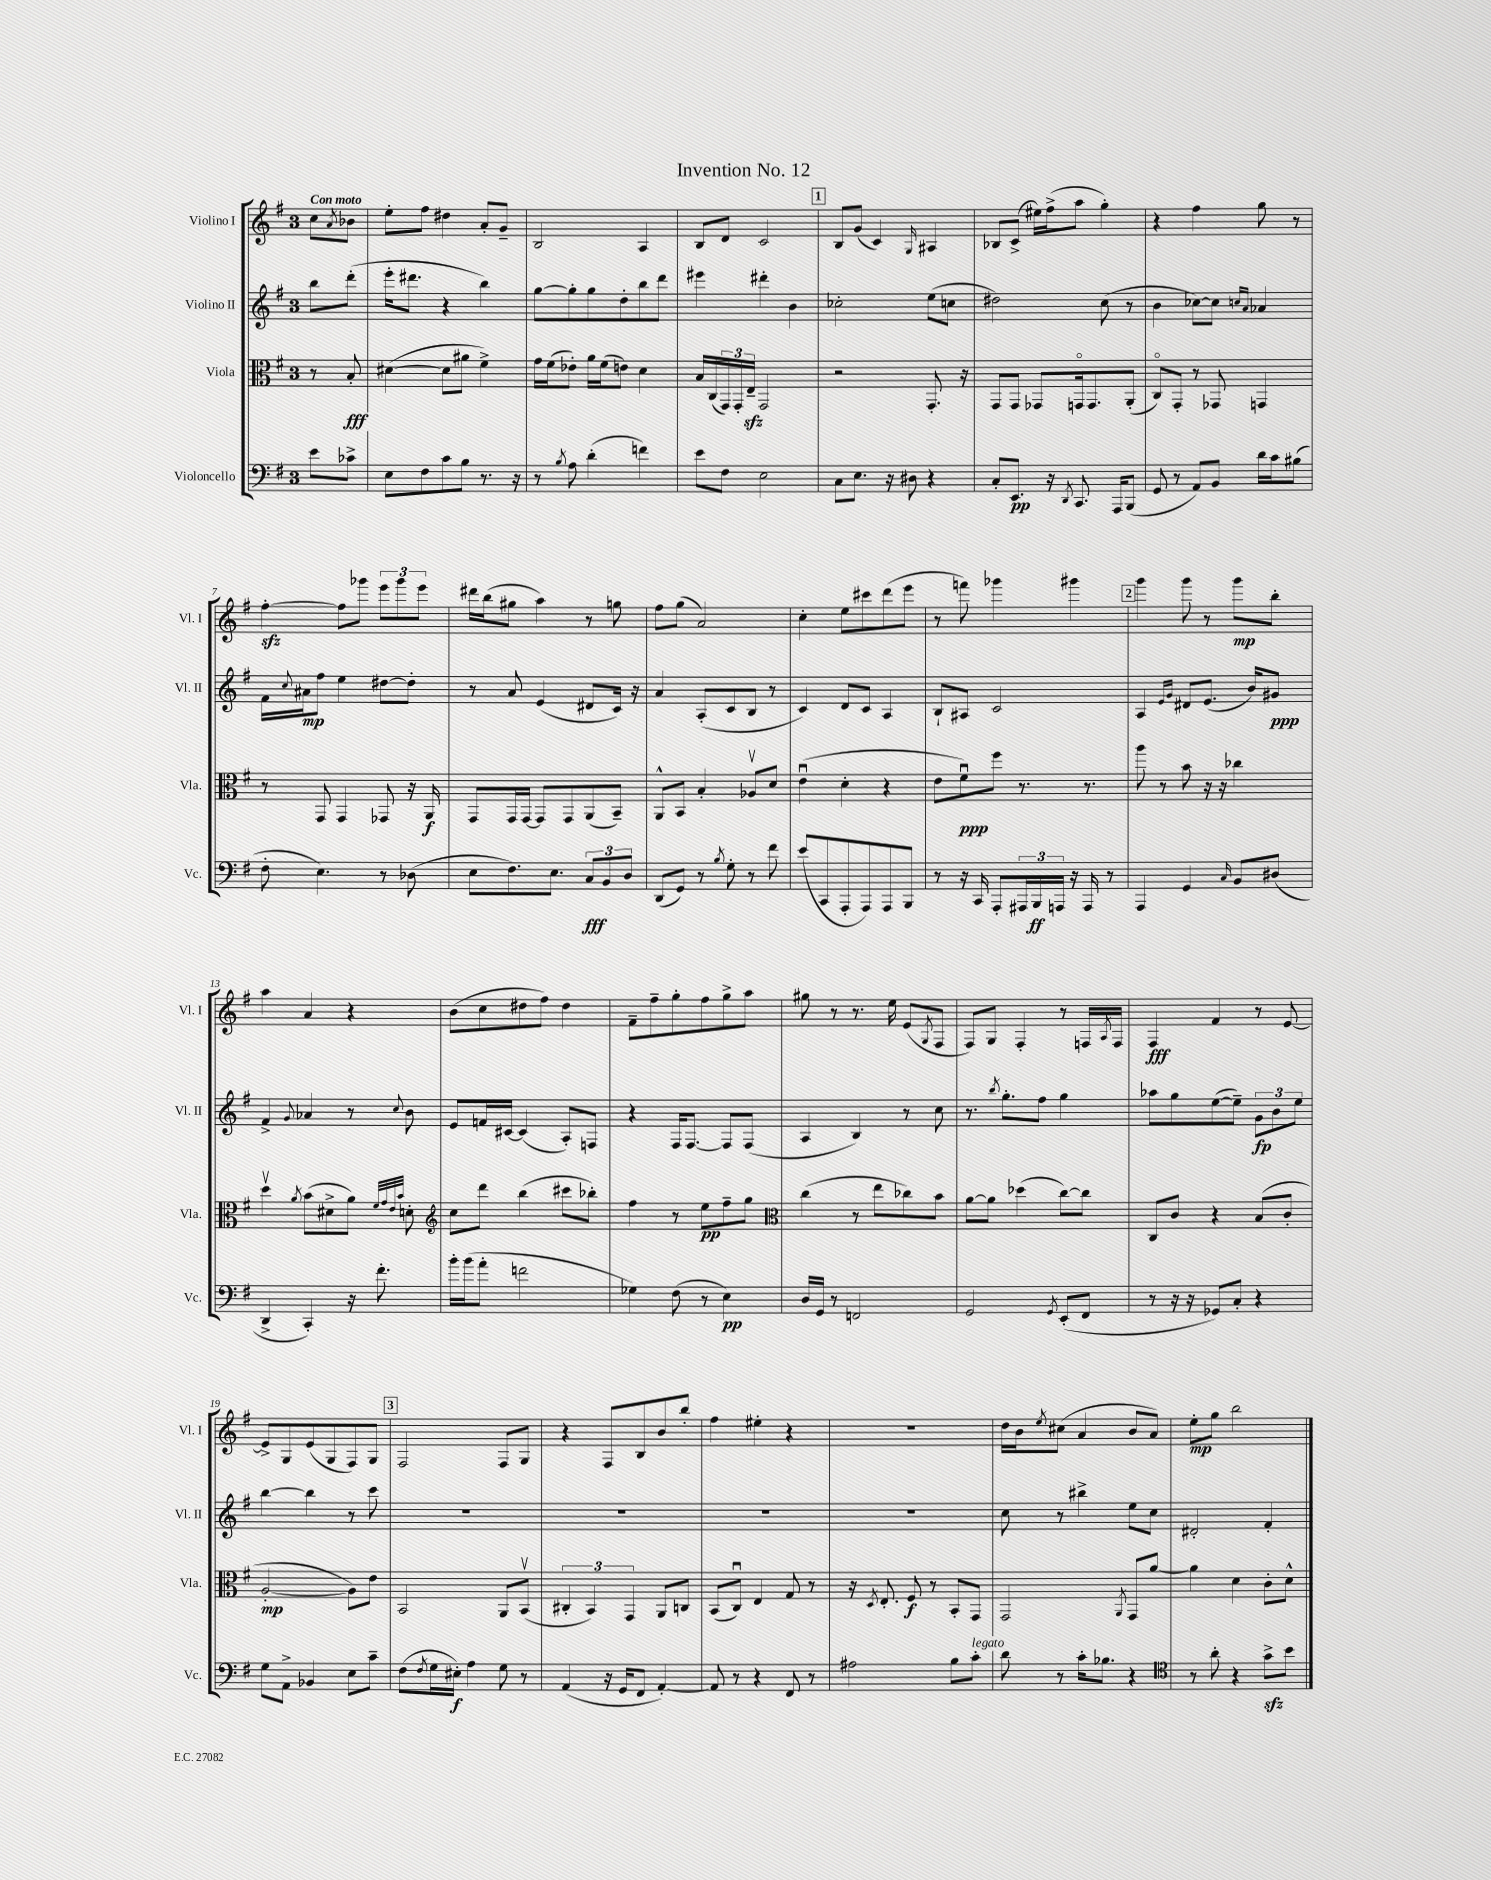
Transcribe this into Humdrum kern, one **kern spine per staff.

**kern	**dynam	**kern	**dynam	**kern	**dynam	**kern	**dynam
*part4	*part4	*part3	*part3	*part2	*part2	*part1	*part1
*staff4	*staff4	*staff3	*staff3	*staff2	*staff2	*staff1	*staff1
*I"Violoncello	*	*I"Viola	*	*I"Violino II	*	*I"Violino I	*
*I'Vc.	*	*I'Vla.	*	*I'Vl. II	*	*I'Vl. I	*
*clefF4	*	*clefC3	*	*clefG2	*	*clefG2	*
*k[f#]	*	*k[f#]	*	*k[f#]	*	*k[f#]	*
*M3/4	*	*M3/4	*	*M3/4	*	*M3/4	*
=	=	=	=	=	=	=	=
!	!	!	!	!	!	!LO:TX:a:B:t=Con moto	!
8e\L	.	8r	.	8bb\L	.	8cc\L	.
.	.	.	.	.	.	8qa/	.
8c-X^\J	.	8B'/	fff	(8ddd'\J	.	8b-X\J	.
=1	=1	=1	=1	=1	=1	=1	=1
8E\L	.	([4d#X\	.	16eee'\KL	.	8ee'\L	.
.	.	.	.	8.ddd#X\J	.	.	.
8F#\	.	.	.	.	.	8ff#\J	.
8c\	.	8d#\L]	.	4r	.	4dd#X\	.
8B\J	.	8a#X\J	.	.	.	.	.
8.r	.	4f#^\)	.	4bb\)	.	8a'/L	.
.	.	.	.	.	.	8g~/J	.
16r	.	.	.	.	.	.	.
=2	=2	=2	=2	=2	=2	=2	=2
8r	.	16g\LL	.	[8gg\L	.	2B/	.
.	.	(16f#\J	.	.	.	.	.
8qB/	.	.	.	.	.	.	.
8A\	.	8e-X'\J)	.	8gg'\]	.	.	.
(4d'\	.	16a\LL	.	8gg\	.	.	.
.	.	(16f#\J	.	.	.	.	.
.	.	8en\J)	.	8dd'\	.	.	.
4fn\)	.	4d\	.	8bb\	.	4A/	.
.	.	.	.	8ddd\J	.	.	.
=3	=3	=3	=3	=3	=3	=3	=3
8e\L	.	16B/LL	.	4eee#X\	.	8B/L	.
.	.	(16C/	.	.	.	.	.
8F#\J	.	24GG/)	.	.	.	8d/J	.
.	.	24GG'/	.	.	.	.	.
.	.	24Ezz~/JJ	.	.	.	.	.
2E\	.	2GG/	.	4ddd#X'\	.	2c/	.
.	.	.	.	4b\	.	.	.
!!LO:REH:place=s1:t=1
=4	=4	=4	=4	=4	=4	=4	=4
8C\L	.	2r	.	2cc-X'\	.	8B/L	.
8.E\J	.	.	.	.	.	(8g/J	.
.	.	.	.	.	.	4c/)	.
16r	.	.	.	.	.	.	.
8D#X\	.	.	.	.	.	.	.
.	.	.	.	.	.	16qqG/	.
4r	.	8.GG'/	.	(8ee\L	.	4A#X/	.
.	.	.	.	8ccn\J	.	.	.
.	.	16r	.	.	.	.	.
=5	=5	=5	=5	=5	=5	=5	=5
8C'/L	.	8GG/L	.	2dd#X\)	.	8B-X/L	.
8.EE/J	pp	8GG/J	.	.	.	(8c^/J	.
.	.	8GG-X/L	.	.	.	16ee#X\LL)	.
16r	.	.	.	.	.	(16ff#^\J	.
8qDD/	.	.	.	.	.	.	.
8.CC/	.	16GGn/k	.	.	.	8aa\J	.
.	.	8.GG/	.	.	.	.	.
.	.	.	.	(8cc\	.	4gg'\)	.
16AAA/KL	.	.	.	.	.	.	.
(8BBB/J	.	(8AA'/J	.	8r	.	.	.
=6	=6	=6	=6	=6	=6	=6	=6
8GG/	.	8C/L)	.	4b\	.	4r	.
8r	.	8GG'/J	.	.	.	.	.
8AA/L)	.	8r	.	[8cc-X\L)	.	4ff#\	.
8BB/J	.	8GG-X/	.	8cc-\J]	.	.	.
.	.	.	.	16qqccn/LL	.	.	.
.	.	.	.	16qqa/JJ	.	.	.
16d\LL	.	4GGn/	.	4a-X/	.	8gg\	.
16c\J	.	.	.	.	.	.	.
(8B#X\J	.	.	.	.	.	8r	.
!!LO:LB:g=z
=7	=7	=7	=7	=7	=7	=7	=7
8F#'\	.	8r	.	16f#\LL	.	[4ff#zz'\	.
.	.	.	.	8qqcc/	.	.	.
.	.	.	.	16a#X\J	mp	.	.
4.E\)	.	8GG/	.	8ff#\J	.	.	.
.	.	4GG/	.	4ee\	.	8ff#\L]	.
.	.	.	.	.	.	8ggg-X\J	.
8r	.	8GG-X/	.	[8dd#X\L	.	12eee\L	.
.	.	.	.	.	.	12ggg-\	.
(8D-X\	.	16r	.	8dd#'\J]	.	.	.
.	.	.	.	.	.	12eee\J	.
.	.	16AA/	f	.	.	.	.
=8	=8	=8	=8	=8	=8	=8	=8
8E\L	.	8GG/L	.	8r	.	16ddd#X\LL	.
.	.	.	.	.	.	(16bb\J	.
8.F#\)	.	16GG/L	.	8a/	.	8gg#X\J	.
.	.	[16GG/JJ	.	.	.	.	.
.	.	8GG/L]	.	(4e/	.	4aa\)	.
8.E\J	.	.	.	.	.	.	.
.	.	8GG/	.	.	.	.	.
12C/L	fff	(8AA/	.	8d#X/L	.	8r	.
12BB/	.	.	.	.	.	.	.
.	.	8BB~/J)	.	16c/Jk)	.	8ggn\	.
12D/J	.	.	.	.	.	.	.
.	.	.	.	16r	.	.	.
=9	=9	=9	=9	=9	=9	=9	=9
(8DD/L	.	8AA^^/L	.	4a/	.	8ff#\L	.
8GG/J)	.	8BB/J	.	.	.	(8gg\J	.
8r	.	4B'/	.	(8A'/L	.	2a/)	.
8qB/	.	.	.	.	.	.	.
8G'\	.	.	.	8c/	.	.	.
8r	.	8A-Xv/L	.	8B/J	.	.	.
8f#\	.	8d/J	.	8r	.	.	.
=10	=10	=10	=10	=10	=10	=10	=10
(8e/L	.	(4eu\	.	4c/)	.	4cc'\	.
8CC/	.	.	.	.	.	.	.
8AAA'/	.	4d'\	.	8d/L	.	8ee\L	.
8AAA/)	.	.	.	8c/J	.	8ccc#X\	.
8AAA/	.	4r	.	4A/	.	(8ddd\	.
8BBB/J	.	.	.	.	.	8eee\J	.
=11	=11	=11	=11	=11	=11	=11	=11
8r	.	8e\L	.	8B`/L	.	8r	.
16r	.	8f#u\)	ppp	8A#X/J	.	8fffn\)	.
16CC/	.	.	.	.	.	.	.
8AAA'/L	.	8ff#\J	.	2c/	.	4ggg-X\	.
24AAA#X/L	.	8.r	.	.	.	.	.
24BBB/	ff	.	.	.	.	.	.
24AAAn/JJ	.	.	.	.	.	.	.
16r	.	.	.	.	.	4ggg#X\	.
16AAA/	.	8.r	.	.	.	.	.
8r	.	.	.	.	.	.	.
!!LO:REH:place=s1:t=2
=12	=12	=12	=12	=12	=12	=12	=12
4AAA/	.	8aa\	.	4A/	.	4ggg\	.
.	.	8r	.	.	.	.	.
.	.	.	.	16qqe/LL	.	.	.
.	.	.	.	16qqg/JJ	.	.	.
4GG/	.	8b\	.	8d#X/L	.	8ggg\	.
.	.	16r	.	(8.e/J	.	8r	.
.	.	16r	.	.	.	.	.
16qqC/	.	.	.	.	.	.	.
8BB/L	.	4cc-X\	.	.	.	8ggg\L	mp
.	.	.	.	16b/KL)	.	.	.
(8D#X/J	.	.	.	8g#X/J	ppp	8bb'\J	.
!!LO:LB:g=z
=13	=13	=13	=13	=13	=13	=13	=13
4DD^/	.	4ddv\	.	4f#^/	.	4aa\	.
.	.	8qa/	.	8qqg/	.	.	.
4CC'/)	.	(8b\L	.	4a-X/	.	4a/	.
.	.	8d#X^\	.	.	.	.	.
16r	.	8a\J)	.	8r	.	4r	.
8.f#'\	.	.	.	.	.	.	.
.	.	32qqf#/LLL	.	.	.	.	.
.	.	32qqg/	.	.	.	.	.
.	.	32qqe/	.	.	.	.	.
.	.	32qqb/JJJ	.	8qqcc/	.	.	.
.	.	8dn'\	.	8b\	.	.	.
=14	=14	=14	=14	=14	=14	=14	=14
*	*	*clefG2	*	*	*	*	*
16b'\LL	.	8cc\L	.	8e/L	.	(8b\L	.
(16b\J	.	.	.	.	.	.	.
8a'\J	.	8ddd\J	.	16fn/L	.	8cc\	.
.	.	.	.	[16c#X/JJ	.	.	.
2fn\	.	(4bb\	.	(4c#/]	.	8dd#X\	.
.	.	.	.	.	.	8ff#\J)	.
.	.	8ccc#X\L	.	8A'/L)	.	4dd#\	.
.	.	8bb-X'\J)	.	8Fn/J	.	.	.
=15	=15	=15	=15	=15	=15	=15	=15
4G-X\)	.	4ff#\	.	4r	.	8f#~\L	.
.	.	.	.	.	.	8ff#~\	.
(8F#\	.	8r	.	16F#/KL	.	8gg'\	.
.	.	.	.	[8.F#/J	.	.	.
8r	.	8ee\L	pp	.	.	8ff#\	.
4E\)	pp	8ff#~\	.	8F#/L]	.	8gg^\	.
.	.	8gg\J	.	(8F#/J	.	8aa\J	.
=16	=16	=16	=16	=16	=16	=16	=16
*	*	*clefC3	*	*	*	*	*
16D/LL	.	(4cc\	.	4A/	.	8gg#X\	.
16GG/JJ	.	.	.	.	.	.	.
8r	.	.	.	.	.	8r	.
2FFn/	.	8r	.	4B/)	.	8.r	.
.	.	8ee\L	.	.	.	.	.
.	.	.	.	.	.	16ee\	.
.	.	8cc-X\)	.	8r	.	(8e/L	.
.	.	.	.	.	.	8qG/	.
.	.	8b\J	.	8cc\	.	8F#/J	.
=17	=17	=17	=17	=17	=17	=17	=17
2GG/	.	[8a\L	.	8.r	.	8F#/L)	.
.	.	8a\J]	.	.	.	8G/J	.
.	.	.	.	8qbb/	.	.	.
.	.	.	.	8.gg'\L	.	.	.
.	.	(4dd-X\	.	.	.	4F#'/	.
.	.	.	.	8ff#\J	.	.	.
8qGG/	.	.	.	.	.	.	.
(8EE'/L	.	[8cc\L)	.	4gg\	.	8r	.
8FF#/J	.	8cc\J]	.	.	.	16Fn/LL	.
.	.	.	.	.	.	8qA/	.
.	.	.	.	.	.	16F/JJ	.
=18	=18	=18	=18	=18	=18	=18	=18
8r	.	8C/L	.	8aa-X\L	.	4F#/	fff
16r	.	8c/J	.	8gg\	.	.	.
16r	.	.	.	.	.	.	.
8GG-X/L)	.	4r	.	([8ee\	.	4f#/	.
8C'/J	.	.	.	8ee~\J])	.	.	.
4r	.	(8B/L	.	12g\L	fp	8r	.
.	.	.	.	12b\	.	.	.
.	.	8c'/J	.	.	.	[8e/	.
.	.	.	.	12ee\J	.	.	.
!!LO:LB:g=z
=19	=19	=19	=19	=19	=19	=19	=19
8G\L	.	[2A'/	mp	[4bb\	.	8e^/L]	.
8AA^\J	.	.	.	.	.	8G/	.
4BB-X/	.	.	.	4bb\]	.	(8e/	.
.	.	.	.	.	.	8G/	.
8E\L	.	8A\L])	.	8r	.	8F#/)	.
8c~\J	.	8e\J	.	8ccc\	.	8G/J	.
!!LO:REH:place=s1:t=3
=20	=20	=20	=20	=20	=20	=20	=20
(8F#\L	.	2BB/	.	2.r	.	2F#/	.
8qF#/	.	.	.	.	.	.	.
16G\L	.	.	.	.	.	.	.
16E#X'\JJ)	f	.	.	.	.	.	.
4A\	.	.	.	.	.	.	.
8G\	.	8AA/L	.	.	.	8F#/L	.
8r	.	(8BBv/J	.	.	.	8G/J	.
=21	=21	=21	=21	=21	=21	=21	=21
(4AA/	.	6C#X'/	.	2.r	.	4r	.
.	.	6BB/)	.	.	.	.	.
16r	.	.	.	.	.	8F#/L	.
16GG/KL	.	.	.	.	.	.	.
.	.	6GG/	.	.	.	.	.
8FF#/J	.	.	.	.	.	8B/	.
[4AA'/)	.	8AA/L	.	.	.	8b/	.
.	.	8Cn/J	.	.	.	8bb'/J	.
=22	=22	=22	=22	=22	=22	=22	=22
8AA/]	.	(8BB/L	.	2.r	.	4ff#\	.
8r	.	8Cu/J)	.	.	.	.	.
4r	.	4E/	.	.	.	4ee#X'\	.
8FF#/	.	8G/	.	.	.	4r	.
8r	.	8r	.	.	.	.	.
=23	=23	=23	=23	=23	=23	=23	=23
2A#X\	.	16r	.	2.r	.	2.r	.
.	.	8qD/	.	.	.	.	.
.	.	8.E'/	.	.	.	.	.
.	.	8F#/	f	.	.	.	.
.	.	8r	.	.	.	.	.
8B\L	.	8BB'/L	.	.	.	.	.
!LO:TX:a:i:t=legato	!	!	!	!	!	!	!
8c'\J	.	8GG/J	.	.	.	.	.
=24	=24	=24	=24	=24	=24	=24	=24
8d\	.	2GG/	.	8cc\	.	16dd\LL	.
.	.	.	.	.	.	16b\J	.
.	.	.	.	.	.	8qee/	.
8r	.	.	.	8r	.	(8cc#X\J	.
16c'\KL	.	.	.	4bb#X^\	.	4a/	.
8.B-X\J	.	.	.	.	.	.	.
.	.	8qAA/	.	.	.	.	.
4r	.	8GG/L	.	8ee\L	.	8b/L	.
.	.	[8a/J	.	8cc\J	.	8a/J)	.
=25	=25	=25	=25	=25	=25	=25	=25
*clefC4	*	*	*	*	*	*	*
8r	.	4a\]	.	2d#X'/	.	8ee'\L	mp
8a'\	.	.	.	.	.	8gg\J	.
4r	.	4d\	.	.	.	2bb\	.
8gzz^\L	.	8c'\L	.	4f#'/	.	.	.
8b\J	.	8d^^\J	.	.	.	.	.
==	==	==	==	==	==	==	==
*-	*-	*-	*-	*-	*-	*-	*-
